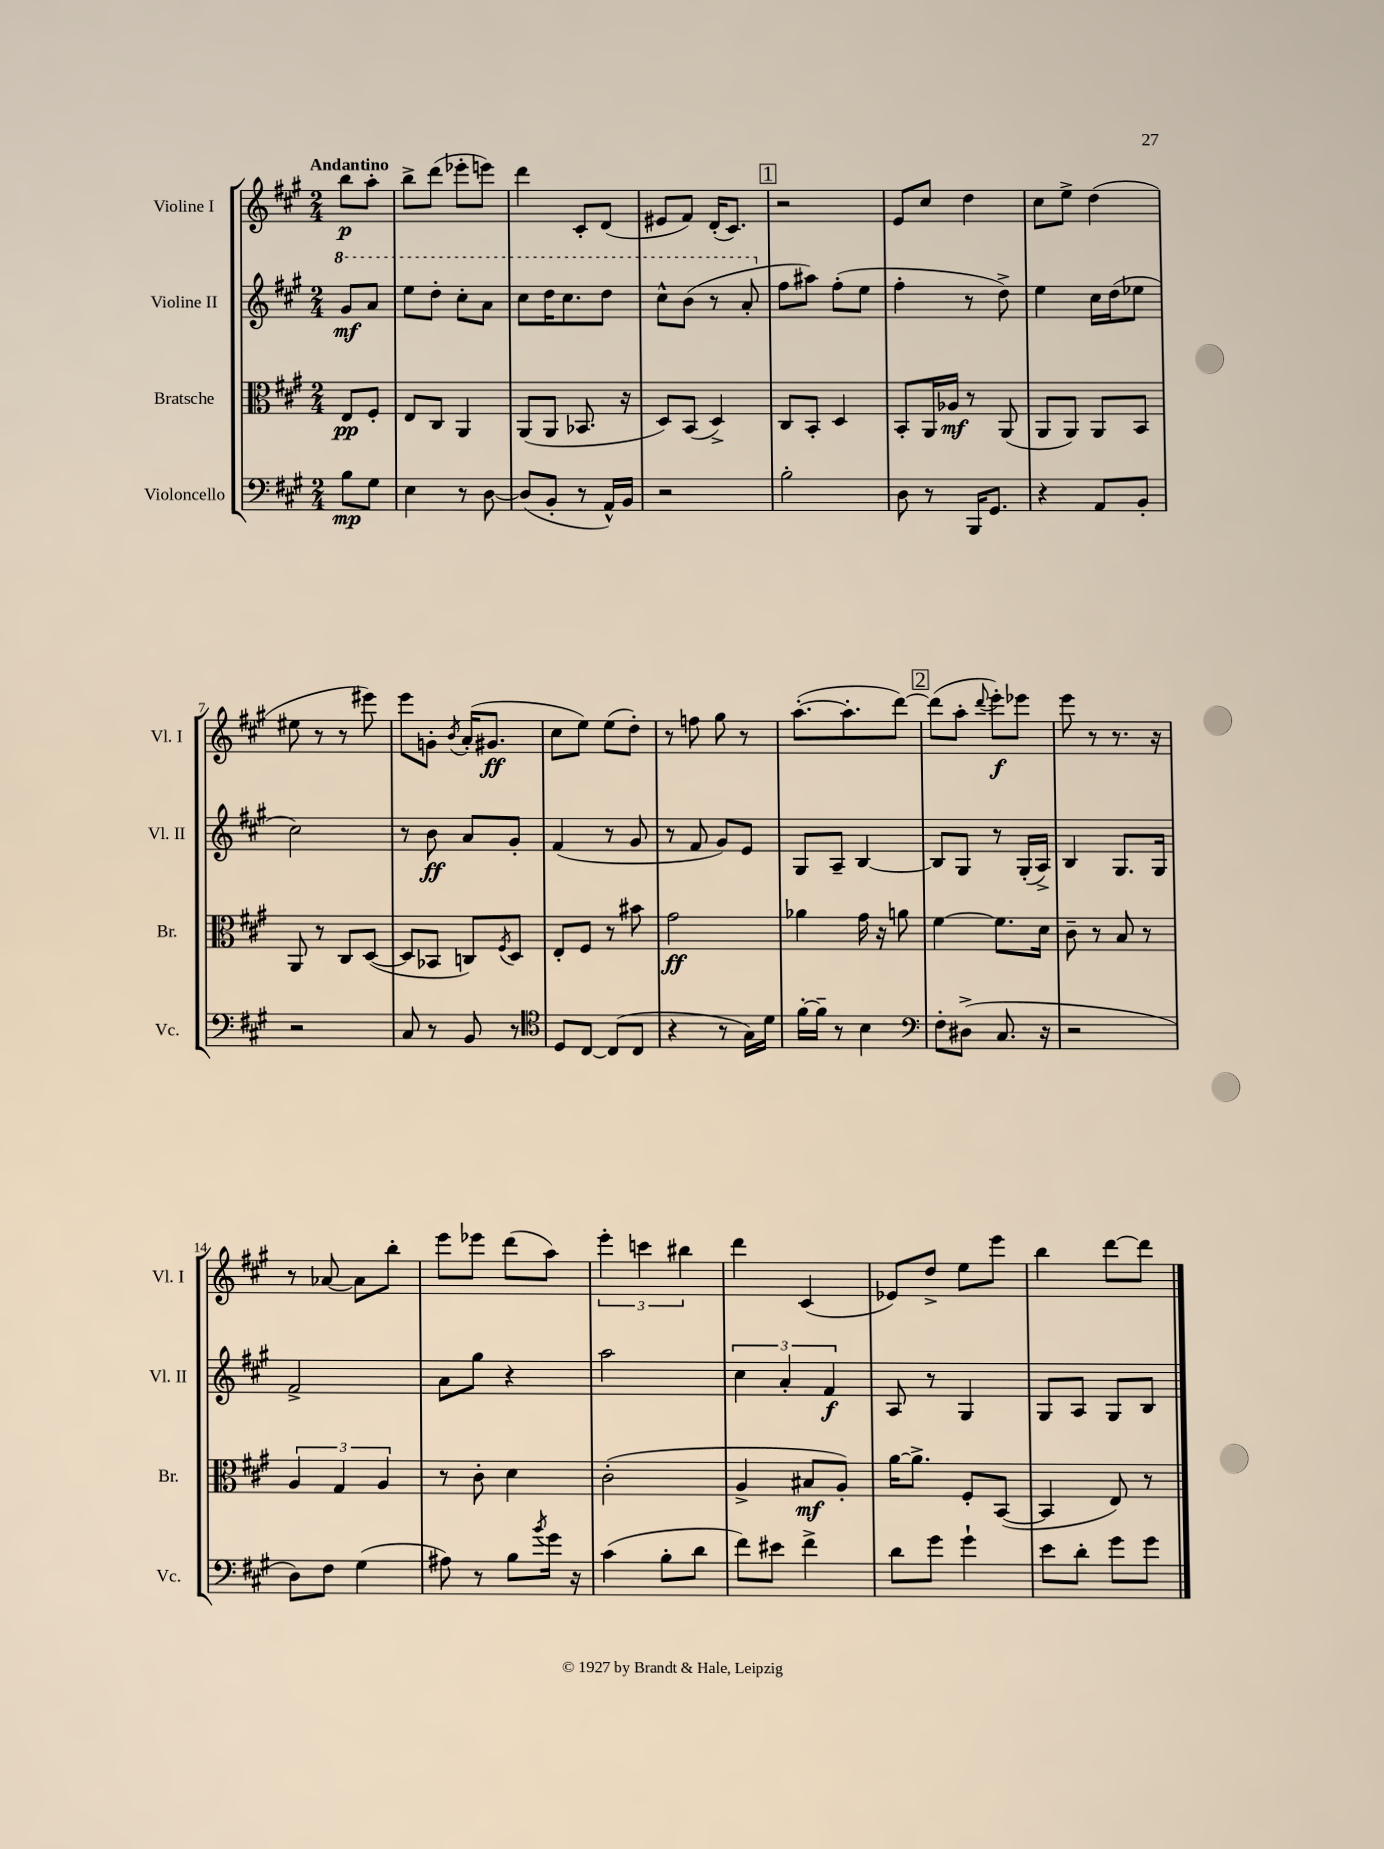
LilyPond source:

<<
\new StaffGroup <<
\new Staff = "s0" \with { instrumentName = "Violine I" shortInstrumentName = "Vl. I" } {
    \clef treble \key a \major \numericTimeSignature \time 2/4 \partial 4 \tempo "Andantino"
    b''8\p a''8-. |
    b''8-> d'''8( ees'''8-. e'''8) |
    d'''4 cis'8-. d'8( |
    eis'8 fis'8) d'16-.( cis'8.) |
    \mark \markup { \box "1" } r2 |
    e'8 cis''8 d''4 |
    cis''8 e''8-> d''4( |
    eis''8 r8 r8 eis'''8) |
    e'''8 g'8-. \acciaccatura { b'8 } a'16-.( gis'8.\ff |
    cis''8 e''8) e''8( d''8-.) |
    r8 f''8 gis''8 r8 |
    a''8.~-.( a''8.-. d'''8~) |
    \mark \markup { \box "2" } d'''8( a''8-. \appoggiatura { d'''8 } e'''8-.\f) ees'''8 |
    e'''8 r8 r8. r16 |
    r8 aes'8~ aes'8 b''8-. |
    e'''8 ees'''8 d'''8( a''8) |
    \tuplet 3/2 { e'''4-. c'''4 bis''4 } |
    d'''4 cis'4( |
    ees'8) d''8-> e''8 e'''8 |
    b''4 d'''8~ d'''8 \bar "|." |
}
\new Staff = "s1" \with { instrumentName = "Violine II" shortInstrumentName = "Vl. II" } {
    \clef treble \key a \major \numericTimeSignature \time 2/4 \partial 4
    \ottava #1 gis''8\mf a''8 |
    e'''8 d'''8-. cis'''8-. a''8 |
    cis'''8 d'''16 cis'''8. d'''8 |
    cis'''8-^ b''8( r8 a''8-. \ottava #0 |
    \mark \markup { \box "1" } fis''8 ais''8) fis''8-.( e''8 |
    fis''4-. r8 d''8->) |
    e''4 cis''16 d''16( ees''8 |
    cis''2) |
    r8 b'8\ff a'8 gis'8-. |
    fis'4( r8 gis'8 |
    r8 fis'8 gis'8) e'8 |
    gis8 a8-- b4~ |
    \mark \markup { \box "2" } b8 gis8 r8 gis16-.( a16->) |
    b4 gis8. gis16 |
    fis'2-> |
    a'8 gis''8 r4 |
    a''2 |
    \tuplet 3/2 { cis''4 a'4-. fis'4\f } |
    a8 r8 gis4 |
    gis8 a8 gis8 b8 \bar "|." |
}
\new Staff = "s2" \with { instrumentName = "Bratsche" shortInstrumentName = "Br." } {
    \clef alto \key a \major \numericTimeSignature \time 2/4 \partial 4
    e8\pp fis8-. |
    e8 cis8 a,4 |
    a,8( a,8 bes,8. r16 |
    d8) b,8( d4->) |
    \mark \markup { \box "1" } cis8 b,8-. d4 |
    b,8-. a,16 aes16\mf r8 a,8( |
    a,8 a,8) a,8 b,8 |
    a,8 r8 cis8 d8~( |
    d8 bes,8 c8) \acciaccatura { fis8 } d8 |
    e8-. fis8 r8 bis'8 |
    gis'2\ff |
    aes'4 gis'16 r16 a'8 |
    \mark \markup { \box "2" } fis'4~ fis'8. d'16 |
    cis'8-- r8 b8 r8 |
    \tuplet 3/2 { a4 gis4 a4 } |
    r8 cis'8-. d'4 |
    cis'2-.( |
    a4-> bis8\mf a8-.) |
    a'16~ a'8.-> fis8-. b,8~( |
    b,4 e8) r8 \bar "|." |
}
\new Staff = "s3" \with { instrumentName = "Violoncello" shortInstrumentName = "Vc." } {
    \clef bass \key a \major \numericTimeSignature \time 2/4 \partial 4
    b8\mp gis8 |
    e4 r8 d8~ |
    d8( b,8-. r8 a,16-^) b,16 |
    r2 |
    \mark \markup { \box "1" } b2-. |
    d8 r8 b,,16 gis,8. |
    r4 a,8 b,8-. |
    r2 |
    cis8 r8 b,8 r8 |
    \clef tenor d8 cis8~ cis8( cis8 |
    r4 r8 gis16) d'16 |
    fis'16~-. fis'16-- r8 b4 |
    \mark \markup { \box "2" } \clef bass fis8-. dis8->( cis8. r16 |
    r2 |
    d8) fis8 gis4( |
    ais8) r8 b8 \acciaccatura { b'8 } gis'16 r16 |
    cis'4( b8-. d'8 |
    fis'8) eis'8 fis'4-> |
    d'8 gis'8 gis'4-! |
    e'8 d'8-. gis'8 gis'8 \bar "|." |
}
>>
>>
